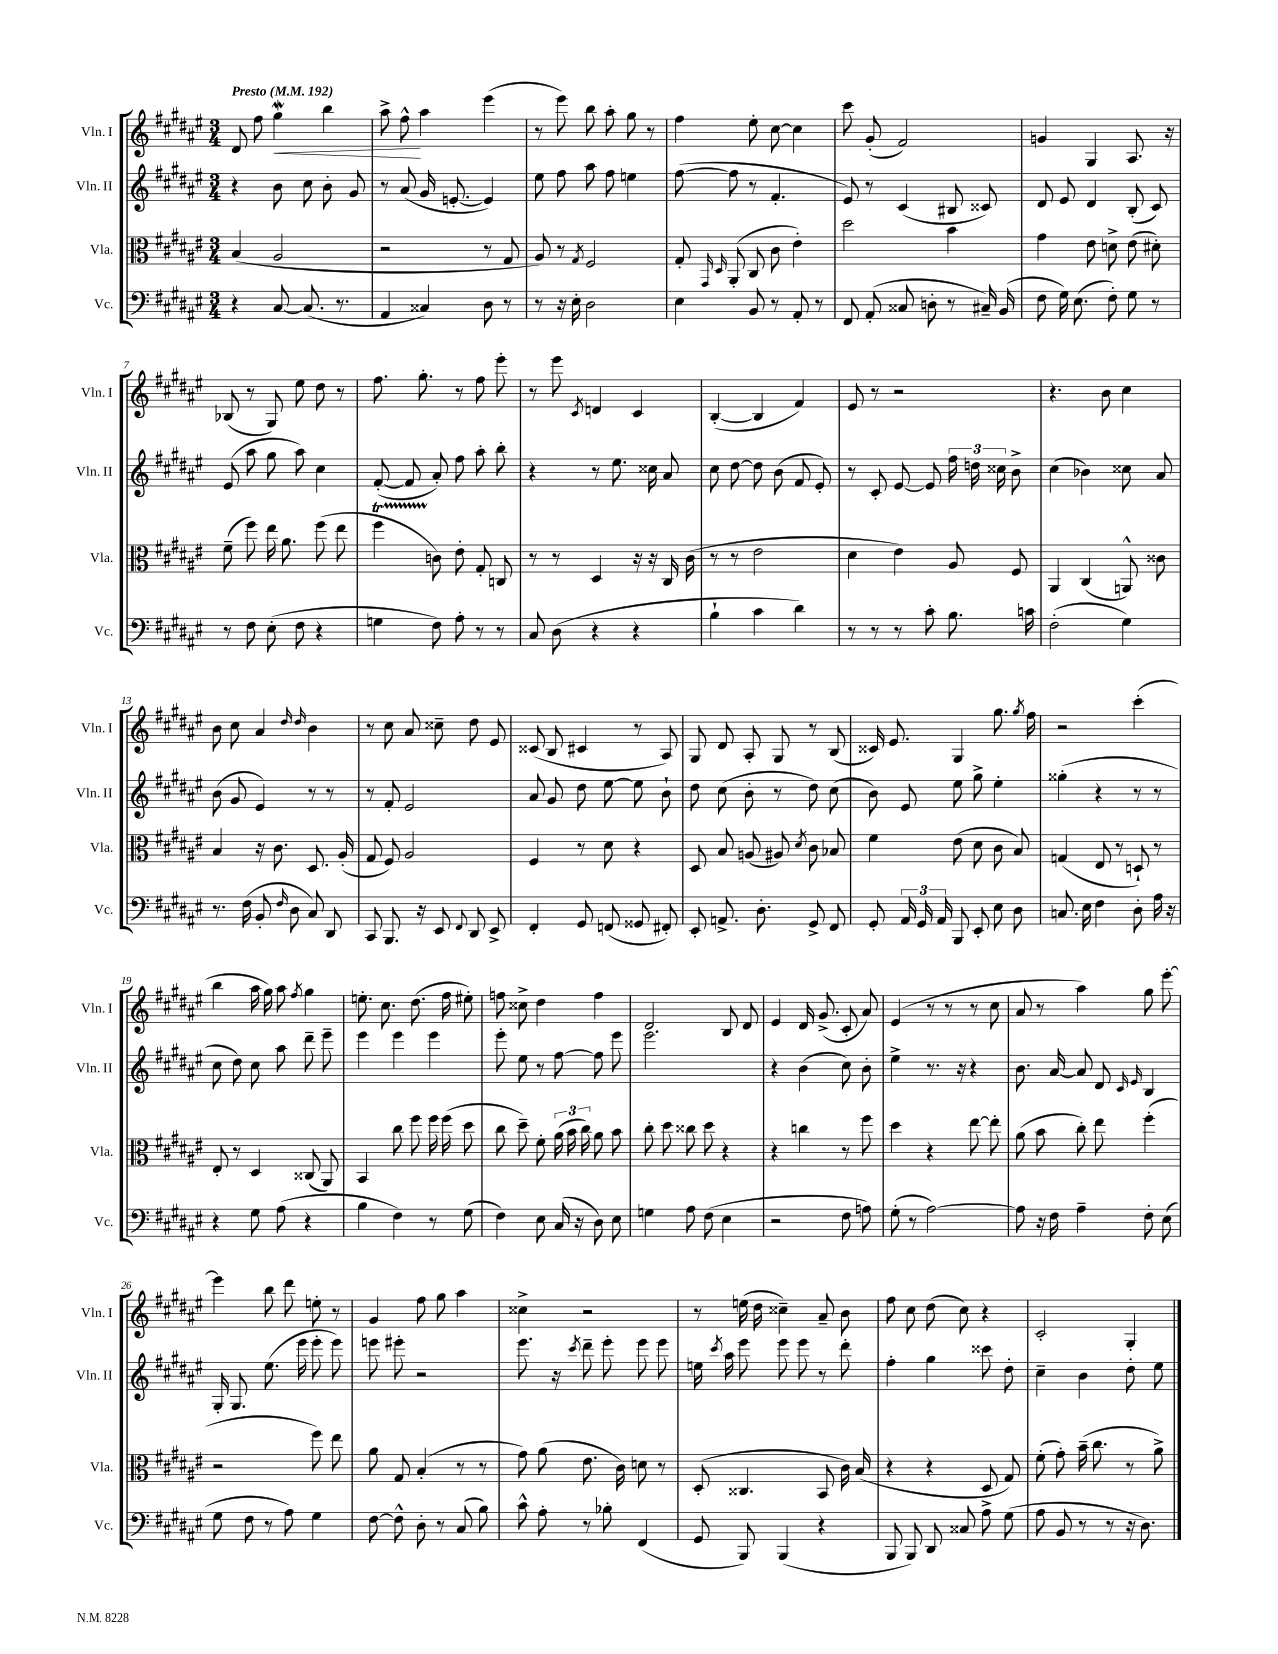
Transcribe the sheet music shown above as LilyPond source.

<<
\new StaffGroup <<
\new Staff = "s0" \with { instrumentName = "Vln. I" shortInstrumentName = "Vln. I" } {
    \clef treble \key fis \major \numericTimeSignature \time 3/4 \tempo "Presto" 4 = 192
    \autoBeamOff dis'8 fis''8 gis''4\mordent\< b''4 |
    ais''8-> fis''8-^\! ais''4 eis'''4( |
    r8 eis'''8) b''8 ais''8-. gis''8 r8 |
    fis''4 eis''8-. cis''8~ cis''4 |
    cis'''8 gis'8-.( fis'2) |
    g'4 gis4 ais8. r16 |
    bes8( r8 gis8) eis''8 dis''8 r8 |
    fis''8. gis''8.-. r8 fis''8 eis'''8-. |
    r8 eis'''8 \acciaccatura { cis'8 } d'4 cis'4 |
    b4~-.( b4 fis'4) |
    eis'8 r8 r2 |
    r4. b'8 cis''4 |
    b'8 cis''8 ais'4 \grace { dis''16 dis''16 } b'4 |
    r8 cis''8 ais'8 cisis''8-- dis''8 eis'8 |
    cisis'8( b8 cis'4 r8 ais8) |
    gis8 dis'8 ais8-. gis8 r8 b8( |
    cisis'16) eis'8. gis4 gis''8. \acciaccatura { gis''8 } fis''16 |
    r2 cis'''4-.( |
    b''4 ais''16 gis''16) ais''8 \acciaccatura { fis''8 } gis''4 |
    e''8.-. cis''8. dis''8.( fis''16 eis''8-.) |
    f''8 cisis''8-> dis''4 f''4 |
    dis'2 b8 dis'8 |
    eis'4 dis'16 gis'8.->( cis'8-. ais'8) |
    eis'4( r8 r8 r8 cis''8 |
    ais'8 r8 ais''4) gis''8 eis'''8~-. |
    eis'''4 b''8 dis'''8 e''8-. r8 |
    gis'4 fis''8 gis''8 ais''4 |
    cisis''4-> r2 |
    r8 e''16( dis''16 cisis''4--) ais'8-- b'8 |
    fis''8 cis''8 dis''8( cis''8) r4 |
    cis'2-. gis4-. \bar "|." |
}
\new Staff = "s1" \with { instrumentName = "Vln. II" shortInstrumentName = "Vln. II" } {
    \clef treble \key fis \major \numericTimeSignature \time 3/4
    \autoBeamOff r4 b'8 cis''8 b'8-. gis'8 |
    r8 ais'8( gis'16 e'8.~-. e'4) |
    eis''8 fis''8 ais''8 fis''8 e''4 |
    fis''8~( fis''8 r8 fis'4.-. |
    eis'8) r8 cis'4( bis8 cisis'8) |
    dis'8 eis'8 dis'4 b8-.( cis'8) |
    eis'8( ais''8 gis''8 ais''8) cis''4 |
    fis'8~-.( fis'8 ais'8-.) fis''8 ais''8-. b''8-. |
    r4 r8 eis''8. cisis''16 ais'8 |
    cis''8 dis''8~ dis''8 b'8( fis'8 eis'8-.) |
    r8 cis'8-. eis'8~ eis'8 \tuplet 3/2 { fis''16 d''16 cisis''16 } b'8-> |
    cis''4( bes'4) cisis''8 ais'8 |
    b'8( gis'8 eis'4) r8 r8 |
    r8 fis'8-. eis'2 |
    ais'8 gis'8 dis''8 eis''8~ eis''8 b'8-! |
    dis''8 cis''8( b'8-. r8 dis''8) cis''8( |
    b'8) eis'8 eis''8 gis''8-> eis''4-. |
    gisis''4-.( r4 r8 r8 |
    cis''8 dis''8) cis''8 ais''8 dis'''8-- eis'''8-- |
    eis'''4 eis'''4 eis'''4 |
    eis'''8-. eis''8 r8 fis''8~ fis''8 eis'''8 |
    eis'''2. |
    r4 b'4( cis''8) b'8-. |
    eis''4-> r8. r16 r4 |
    b'8. ais'16~ ais'8 dis'8 \grace { cis'16 eis'16 } b4 |
    gis16-. gis8. eis''8.( eis'''16 eis'''8-. eis'''8) |
    e'''8 eis'''8-. r2 |
    eis'''8. r16 \acciaccatura { cis'''8 } dis'''8-- eis'''8-. eis'''8 eis'''8 |
    e''16 \acciaccatura { cis'''8 } ais''16 eis'''8 eis'''8 eis'''8 r8 dis'''8-. |
    fis''4-. gis''4 cisis'''8 dis''8-. |
    cis''4-- b'4 dis''8-. eis''8 \bar "|." |
}
\new Staff = "s2" \with { instrumentName = "Vla." shortInstrumentName = "Vla." } {
    \clef alto \key fis \major \numericTimeSignature \time 3/4
    \autoBeamOff b4( ais2 |
    r2 r8 gis8 |
    ais8) r8 \acciaccatura { gis8 } fis2 |
    gis8-. \grace { gis,16 dis16 } ais,8-.( cis8 cis'8 eis'4-.) |
    dis''2 b'4 |
    gis'4 eis'8 d'8-> eis'8( dis'8-.) |
    fis'8--( fis''8) eis''16 ais'8. fis''8( eis''8 |
    fis''4\startTrillSpan c'8\stopTrillSpan) eis'8-. gis8-. c8 |
    r8 r8 dis4 r16 r16 cis16 cis'16( |
    r8 r8 eis'2 |
    dis'4 eis'4) ais8 fis8 |
    ais,4 cis4( a,8-^) cisis'8 |
    b4 r16 cis'8. dis8. ais16-.( |
    gis8 fis8) ais2 |
    fis4 r8 dis'8 r4 |
    dis8 b8 a8( ais8) \acciaccatura { dis'8 } cis'8 bes8 |
    fis'4 eis'8( dis'8 cis'8 b8) |
    g4( eis8 r8 d8-!) r8 |
    eis8-. r8 dis4 cisis8( ais,8) |
    b,4 cis''8 fis''8 fis''16 fis''16( dis''8 |
    cis''8 dis''8--) fis'8-. \tuplet 3/2 { ais'16( b'16 cis''16) } ais'8 b'8 |
    cis''8-. dis''8 cisis''8 dis''8 r4 |
    r4 c''4 r8 fis''8 |
    dis''4 r4 eis''8~ eis''8-. |
    ais'8( b'8 cis''8-.) eis''8 fis''4-.( |
    r2 fis''8) eis''8 |
    ais'8 gis8 b4-.( r8 r8 |
    gis'8) ais'8( eis'8. cis'16) d'8 r8 |
    dis8-.( cisis4. b,8 cis'16) b16( |
    r4 r4 dis8 gis8) |
    fis'8-.( gis'8-.) b'16--( cis''8. r8 ais'8->) \bar "|." |
}
\new Staff = "s3" \with { instrumentName = "Vc." shortInstrumentName = "Vc." } {
    \clef bass \key fis \major \numericTimeSignature \time 3/4
    \autoBeamOff r4 cis8~ cis8.( r8. |
    ais,4 cisis4) dis8 r8 |
    r8 r16 eis16-. dis2 |
    eis4 b,8 r8 ais,8-. r8 |
    fis,8 ais,8-.( cisis8 d8-. r8 cis16--) b,16( |
    fis8 gis16) eis8.( fis8-.) gis8 r8 |
    r8 fis8 eis8-.( fis8 r4 |
    g4 fis8) ais8-. r8 r8 |
    cis8 dis8( r4 r4 |
    b4-! cis'4 dis'4) |
    r8 r8 r8 cis'8-. b8. c'16 |
    fis2-.( gis4) |
    r8. fis16( b,8-. \grace { fis16 } dis8 cis8) dis,8 |
    cis,8 b,,8. r16 eis,8 \appoggiatura { fis,8 } dis,8 eis,8-> |
    fis,4-. gis,8 f,8( gisis,8 fis,8-.) |
    eis,8-. a,8.-> dis8.-. gis,8-> fis,8 |
    gis,8-. \tuplet 3/2 { ais,16 gis,16 ais,16 } b,,8 eis,8-. eis8 dis8 |
    c8. eis16 fis4 dis8-. ais16 r16 |
    r4 gis8 ais8( r4 |
    b4 fis4) r8 gis8( |
    fis4) eis8 cis16( r16 dis8) eis8 |
    g4 ais8 fis8( eis4 |
    r2 fis8 a8) |
    gis8-.( r8 ais2~) |
    ais8 r16 fis16 ais4-- fis8-. eis8( |
    gis8 fis8 r8 ais8) gis4 |
    fis8~ fis8-^ dis8-. r8 cis8( b8) |
    cis'8-^ ais8-. r8 bes8-. fis,4( |
    gis,8 b,,8) b,,4( r4 |
    b,,8 b,,8) dis,8 cisis8 ais8-> gis8( |
    ais8 b,8 r8 r8 r16 dis8.) \bar "|." |
}
>>
>>
